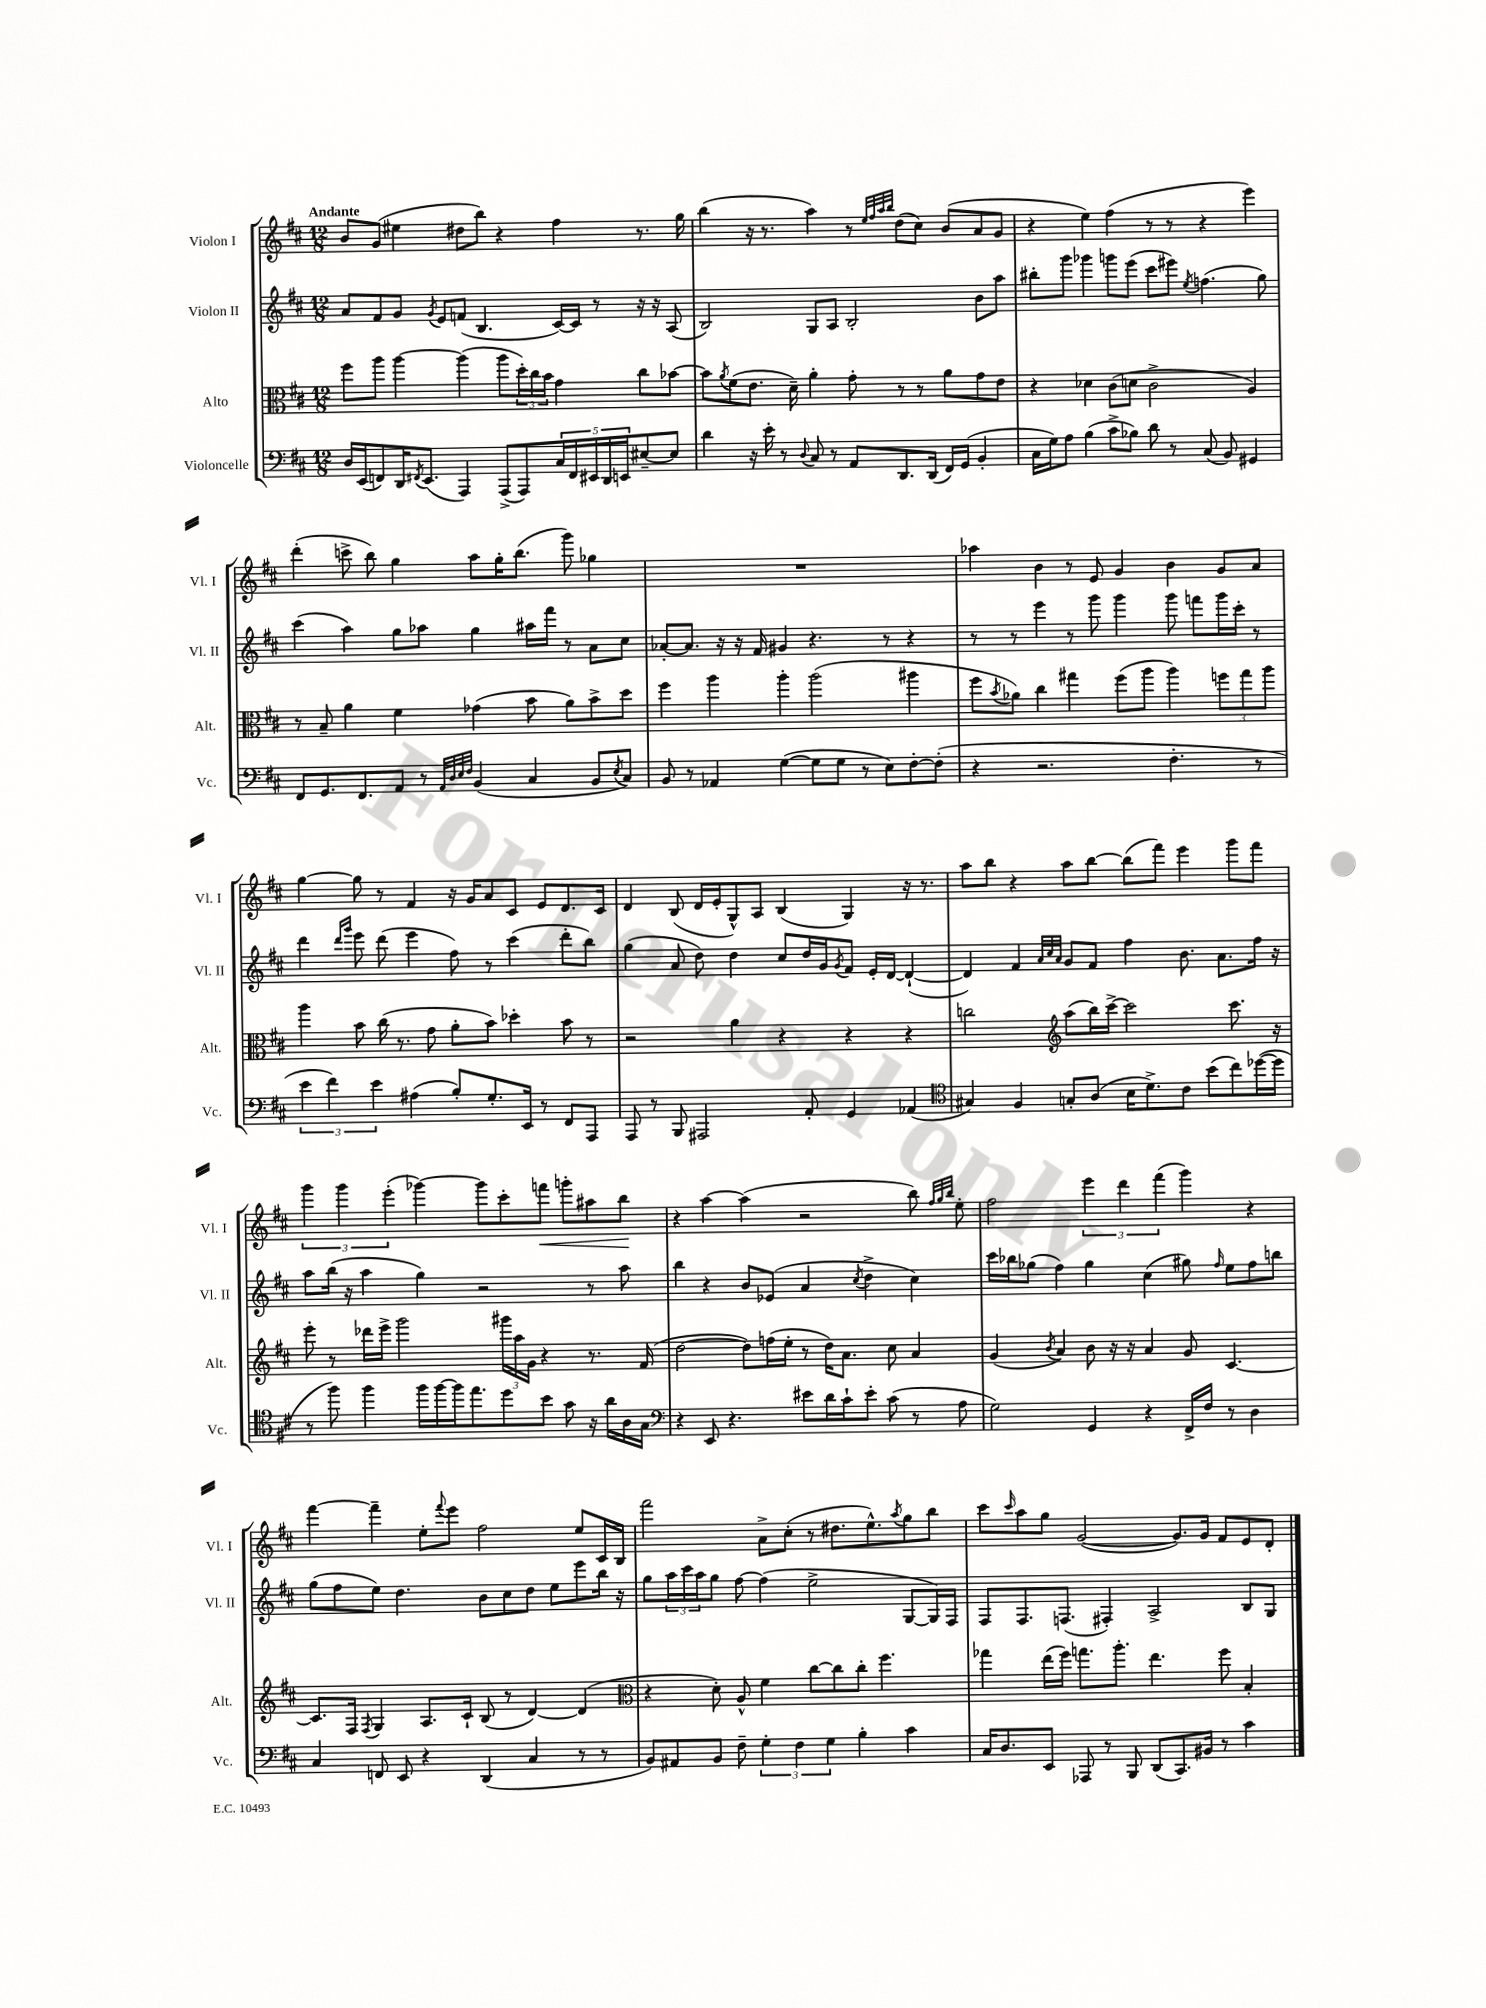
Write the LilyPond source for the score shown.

<<
\new StaffGroup <<
\new Staff = "s0" \with { instrumentName = "Violon I" shortInstrumentName = "Vl. I" } {
    \clef treble \key d \major \numericTimeSignature \time 12/8 \tempo "Andante"
    b'8 g'8( eis''4 dis''8 b''8) r4 fis''4 r8. g''16 |
    b''4( r16 r8. a''4) r8 \grace { e''32 fis''32 a''32 b''32 } d''8( cis''8) b'8( a'8 g'8 |
    r4 e''4) fis''4( r8 r8 r4 e'''4) |
    d'''4-.( c'''8-> b''8) g''4 a''8 g''16-. b''8.( g'''8) ges''4 |
    R1. |
    aes''4 b'4 r8 e'8 g'4 b'4 g'8 a'8 |
    g''4~ g''8 r8 fis'4 r16 g'16 a'8 cis'8 e'8 d'8. cis'16 |
    d'4 b8( d'16 e'16-. g8-^) a8 b4( g4) r16 r8. |
    a''8 b''8 r4 a''8 b''8~ b''8( fis'''8) e'''4 g'''8 fis'''8 |
    \tuplet 3/2 { g'''4 g'''4 e'''4-.( } ges'''4~) ges'''8 cis'''8-. f'''8\< g'''8-. ais''8 b''8\! |
    r4 a''4~ a''4( r2 b''8) \grace { fis''32 g''32 b''32 } e''8-. |
    fis''2 \tuplet 3/2 { e'''4 d'''4 fis'''4( } g'''4) r4 |
    fis'''4~ fis'''4-- e''8-. \appoggiatura { fis'''8 } e'''8 fis''2 e''8 cis'16 b16 |
    fis'''2 a'8-> cis''8-.( r8 dis''8. e''8.-^) \acciaccatura { a''8 } g''8 b''8 |
    cis'''8 \grace { cis'''16 } a''8 g''8 g'2~( g'8.) g'16 fis'8 e'8 d'8-. \bar "|." |
}
\new Staff = "s1" \with { instrumentName = "Violon II" shortInstrumentName = "Vl. II" } {
    \clef treble \key d \major \numericTimeSignature \time 12/8
    a'8 fis'8 g'8 \acciaccatura { g'8 } e'8 f'8( b4. cis'16~) cis'16 r8 r16 r16 a8( |
    b2) g8 a8 b2-. b'8 a''8 |
    bis''8-. g'''8 ges'''4 g'''8 e'''8( cis'''8 eis'''8) \acciaccatura { e''8 } f''4.( g''8) |
    cis'''4( a''4) g''8 aes''8 g''4 ais''16 fis'''16 r8 a'8 cis''8 |
    aes'8~-. aes'8. r16 r16 fis'16 gis'4 r4. r8 r4 |
    r8 r8 e'''4 r8 g'''8 g'''4 g'''8 f'''8 g'''16 cis'''16-. r8 |
    d'''4 \grace { d'''16 g'''16 } e'''8 d'''8( e'''4 fis''8) r8 cis'''4( d'''8-. b''8) |
    g''4( a'8 d''8) d''4 cis''8 d''16 g'16 \acciaccatura { g'8 } fis'8 e'16-. d'16~ d'4~-!( |
    d'4) fis'4 \grace { a'32 cis''32 a'32 } g'8 fis'8 fis''4 b'8. a'8. fis''16 r16 |
    a''8 b''16( r16 a''4 g''4) r2 r8 a''8 |
    b''4 r4 b'8 ees'8( a'4 \acciaccatura { cis''8 } d''4-> cis''4) |
    cis'''16 bes''16 ges''8( fis''4) ges''4 cis''4( gis''8) \grace { fis''16 } e''8 fis''8 b''8 |
    g''8( fis''8 e''8) d''4. b'8 cis''8 d''8 e''8 e'''8 b''16 r16 |
    g''8 \tuplet 3/2 { a''16 cis'''16 a''16 } g''8 fis''8~ fis''4( e''2-> g8~ g16) fis16 |
    fis8 fis8. f8.( fis4-.) a2-> b8 g8 \bar "|." |
}
\new Staff = "s2" \with { instrumentName = "Alto" shortInstrumentName = "Alt." } {
    \clef alto \key d \major \numericTimeSignature \time 12/8
    fis''8 a''8 a''4~ a''4( a''8 \tuplet 3/2 { d''16-.) cis''16 b'16 } g'4 cis''8 bes'8~ |
    bes'8 \acciaccatura { a'8 } fis'8( e'8. d'16--) a'4-. g'8-. r8 r8 a'8 g'8 e'8 |
    r4 des'4 cis'8( d'8 cis'2-> a4) |
    r8 b8-- a'4 fis'4 ges'4( b'8 a'8) b'8-> d''8 |
    fis''4 a''4 a''4-. a''2( ais''4 |
    fis''8 \acciaccatura { b'8 } aes'8) cis''4 gis''4 fis''8( a''8 a''4) \tuplet 3/2 { f''8 gis''8 a''8 } |
    a''4 b'8 cis''16( r8. g'8 a'8-. b'8) des''4-. b'8 r8 |
    r2 a'4 r4 r4 r4 |
    c''2 \clef treble a''8( b''16) cis'''16~-> cis'''2 cis'''8. r16 |
    e'''8-. r8 des'''16 e'''16-> g'''2 \tuplet 3/2 { gis'''16 a''16 g'16 } r4 r8. fis'16( |
    d''2~ d''8) f''16( e''16-. r8 d''16) a'8. cis''8 a'4 |
    g'4( \acciaccatura { b'8 } a'4) b'8 r16 r16 a'4 g'8 cis'4.~ |
    cis'8. fis16 \acciaccatura { fis8 } g4 a8. cis'16-! b8( r8 d'4~) d'4( |
    \clef alto r4 d'8-.) a8-^ fis'4 cis''8~ cis''8 cis''8-. fis''4. |
    ges''4 e''16( fis''16) g''8. a''8.-. e''4. fis''8 b4-. \bar "|." |
}
\new Staff = "s3" \with { instrumentName = "Violoncelle" shortInstrumentName = "Vc." } {
    \clef bass \key d \major \numericTimeSignature \time 12/8
    d16 e,16( f,8) d,16 \acciaccatura { fis,8 } e,8.( a,,4) a,,8->( a,,8) \tuplet 5/4 { cis16 fis,16 eis,16 d,16 e,16 } eis8~-- eis8 |
    d'4 r16 e'16-. r8 \appoggiatura { d8 } cis8 r8 a,8 d,8. d,16( fis,16) g,16( b,4-. |
    cis16 g16) a8 b4( cis'8-> bes8) d'8 r8 cis8( b,8) gis,4 |
    fis,8 g,8. fis,8. a,8 r8 \grace { a,32 d32 e32 fis32 } b,4( cis4 b,8 \acciaccatura { e8 } cis8) |
    b,8 r8 aes,4 g4~( g8 g8 r8 e8) fis8~-. fis8-.( |
    r4 r2. fis4.-. r8 |
    \tuplet 3/2 { e'4 fis'4) e'4 } ais4( b8-.) g8.-. e,16 r8 fis,8 a,,8 |
    a,,8 r8 b,,8 ais,,2 a,8-. g,4 aes,4( |
    \clef tenor gis4) fis4 g8-. a8( b16 d'8.->) cis'8 b'8( cis''8) des''16~( des''16 |
    r8 fis''8) fis''4 fis''16 fis''16~ fis''16 e''8. d''8 b'8 g'8 r16 a'16 a16 g16 |
    \clef bass r4 e,8 r4. eis'8 d'16 cis'16-! eis'8-. cis'8( r8 a8 |
    g2) g,4 r4 fis,16-> fis16 r8 d4 |
    cis4 f,8 e,8 r4 d,4( cis4 r8 r8 |
    b,8) ais,8 b,8 fis8-- \tuplet 3/2 { g4-. fis4 g4 } b4-. cis'4 |
    cis16 d8. e,8 aes,,8 r8 b,,8 d,8( cis,8.) bis,16 r8 cis'4 \bar "|." |
}
>>
>>
\layout { \context { \Score \remove "Bar_number_engraver" } }
